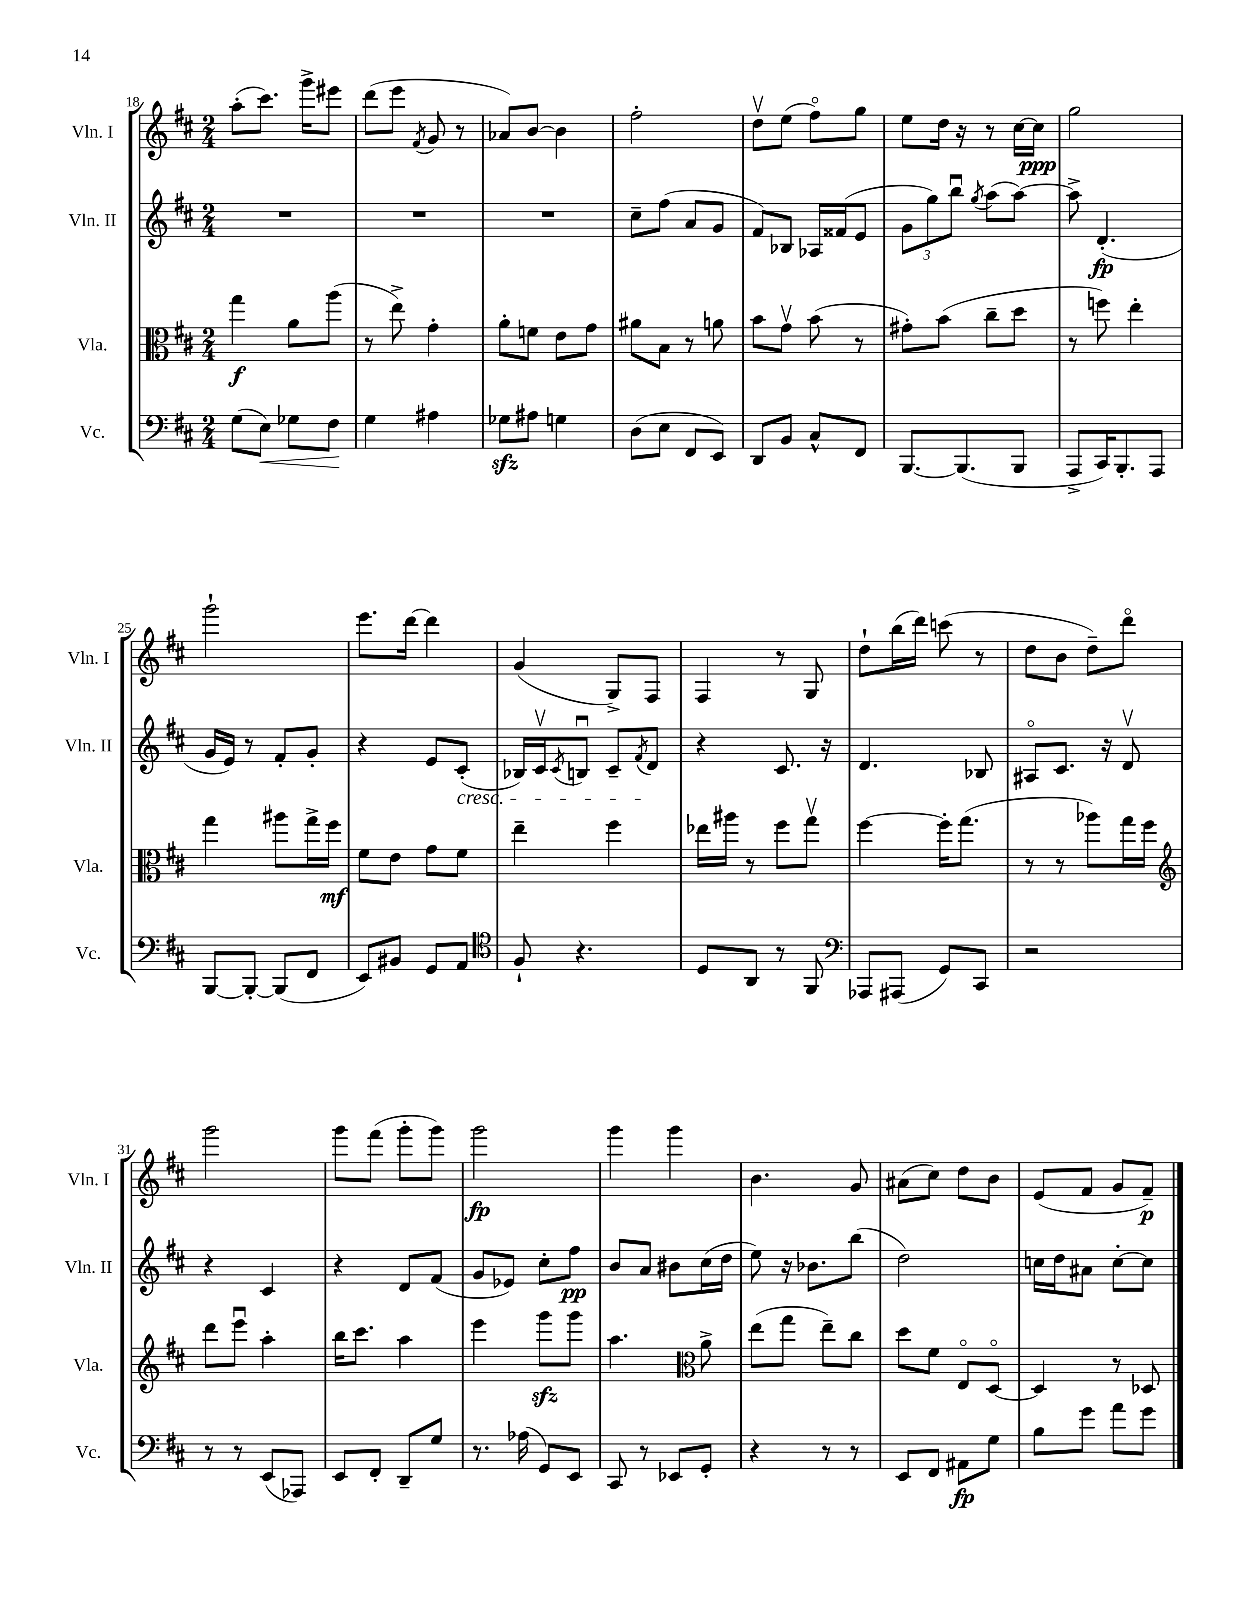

**kern	**kern	**kern	**kern
*staff4	*staff3	*staff2	*staff1
*clefF4	*clefC3	*clefG2	*clefG2
*k[f#c#]	*k[f#c#]	*k[f#c#]	*k[f#c#]
*M2/4	*M2/4	*M2/4	*M2/4
(8G	4gg	2r	(8aa'
8E)	.	.	8.ccc#)
8G-	8a	.	.
.	.	.	16ggg^
8F#	(8aa	.	8eee#
=	=	=	=
4G	8r	2r	(8ddd
.	8ee^)	.	8eee
.	.	.	8qf#
4A#	4g'	.	8g
.	.	.	8r
=	=	=	=
8G-	8a'	2r	8a-)
8A#	8f	.	[8b
4G	8e	.	4b]
.	8g	.	.
=	=	=	=
(8D	8a#	8cc#~	2ff#'
8E	8B	(8ff#	.
8FF#	8r	8a	.
8EE)	8a	8g	.
=	=	=	=
8DD	8b	8f#)	8ddv
8BB	8gv	8B-	(8ee
8C#^^	(8b	16A-	8ff#o)
.	.	(16f##	.
8FF#	8r	8e	8gg
=	=	=	=
[8.BBB	8g#')	12g	8ee
.	.	12gg)	.
.	(8b	.	16dd
.	.	12bbu	.
(8.BBB]	.	.	16r
.	.	8qgg	.
.	8cc#~	(8aa	8r
8BBB	8dd	[8aa)	[16cc#
.	.	.	16cc#]
=	=	=	=
8AAA^	8r	8aa^]	2gg
16CC#)	8ff)	(4.d'	.
8.BBB'	.	.	.
.	4ee'	.	.
8AAA	.	.	.
=	=	=	=
[8BBB	4gg	16g	2ggg`
.	.	16e)	.
8BBB'_	.	8r	.
(8BBB]	8aa#	8f#'	.
8FF#	16gg^	8g'	.
.	16ff#	.	.
=	=	=	=
8EE)	8f#	4r	8.eee
8BB#	8e	.	.
.	.	.	[16ddd
8GG	8g	8e	4ddd]
8AA	8f#	(8c#'	.
=	=	=	=
*clefC4	*	*	*
8F#`	4ee~	16B-)	(4g
.	.	16c#v	.
.	.	8qc#	.
4.r	.	8Bu	.
.	4ff#	8c#~	8G^)
.	.	8qf#	.
.	.	8d	8F#
=	=	=	=
8D	16ee-	4r	4F#
.	16aa#	.	.
8AA	8r	.	.
8r	8ff#	8.c#	8r
8FF#	8ggv	.	8G
.	.	16r	.
=	=	=	=
*clefF4	*	*	*
8AAA-	[4ff#	4.d	8dd`
(8AAA#	.	.	(16bb
.	.	.	16ddd)
8GG)	16ff#']	.	(8ccc
.	(8.gg	.	.
8CC#	.	8B-	8r
=	=	=	=
2r	8r	8A#o	8dd
.	8r	8.c#	8b
.	8aa-)	.	8dd~)
.	.	16r	.
.	16gg	8dv	8dddo
.	16ff#	.	.
=	=	=	=
*	*clefG2	*	*
8r	8ddd	4r	2ggg
8r	8eeeu	.	.
(8EE	4aa'	4c#	.
8AAA-)	.	.	.
=	=	=	=
8EE	16bb	4r	8ggg
.	8.ccc#	.	.
8FF#'	.	.	(8fff#
8DD~	4aa	8d	8ggg'
8G	.	(8f#	8ggg)
=	=	=	=
8.r	4eee	8g	2ggg
.	.	8e-)	.
(16A-	.	.	.
8GG)	8ggg	8cc#'	.
8EE	8ggg	8ff#	.
=	=	=	=
8CC#	4.aa	8b	4ggg
8r	.	8a	.
8EE-	.	8b#	4ggg
*	*clefC3	*	*
8GG'	8a^	(16cc#	.
.	.	16dd	.
=	=	=	=
4r	(8ee	8ee)	4.b
.	8gg	16r	.
.	.	8.b-	.
8r	8ee~)	.	.
8r	8cc#	(8bb	8g
=	=	=	=
8EE	8dd	2dd)	(8a#
8FF#	8f#	.	8cc#)
8AA#	8Eo	.	8dd
8G	[8Do	.	8b
=	=	=	=
8B	4D]	16cc	(8e
.	.	16dd	.
8g	.	8a#	8f#
8a	8r	[8cc'	8g
8g	8D-	8cc]	8f#~)
==	==	==	==
*-	*-	*-	*-
